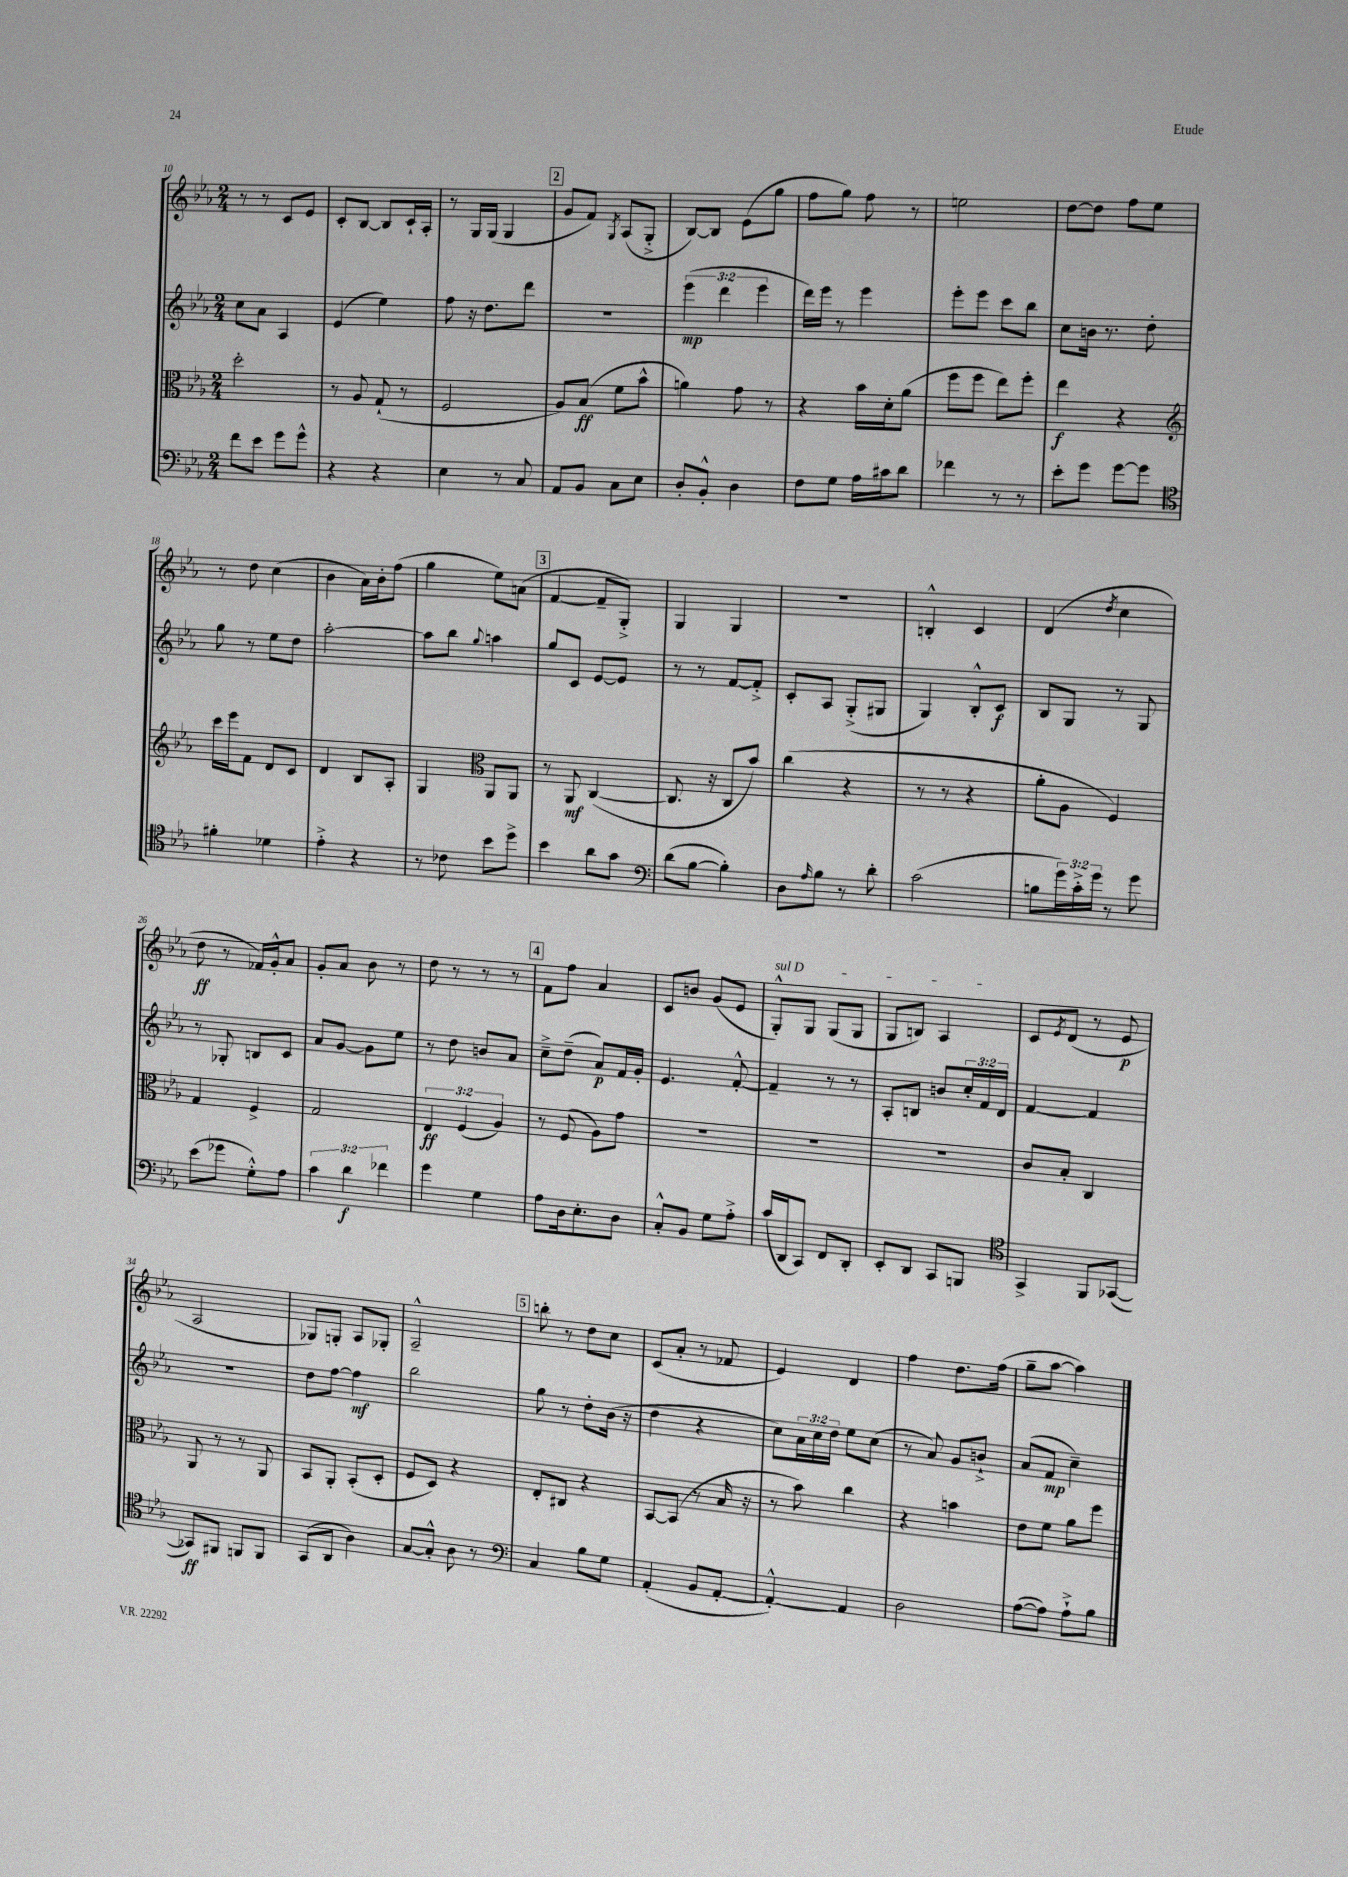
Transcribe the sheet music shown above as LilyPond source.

<<
\new StaffGroup <<
\new Staff = "s0" {
    \clef treble \key ees \major \numericTimeSignature \time 2/4
    r8 r8 c'8 ees'8 |
    c'8-. bes8~ bes8 c'16-! aes16-. |
    r8 g16 g16( g4 |
    \mark \markup { \box "2" } g'8 f'8) \acciaccatura { g8 } aes8( g8-.-> |
    bes8~) bes8 ees'8( g''8 |
    f''8 g''8) f''8 r8 |
    e''2 |
    d''8~ d''8 f''8 ees''8 |
    r8 d''8 c''4( |
    bes'4 aes'16) bes'16-. f''8( |
    g''4 ees''8) a'8( |
    \mark \markup { \box "3" } f'4~ f'8-- g8-.->) |
    g4 g4 |
    R2 |
    b4-.-^ c'4 |
    d'4( \acciaccatura { d''8 } c''4 |
    d''8\ff r8 fes'16) g'16-.-^ aes'8 |
    g'8-. aes'8 bes'8 r8 |
    d''8 r8 r8 r8 |
    \mark \markup { \box "4" } f'8 f''8 aes'4 |
    c'8 b'8 g'8( ees'8 |
    \once \override TextSpanner.bound-details.left.text = \markup { \italic "sul D" } g8-.-^\startTextSpan) g8 g8( g8 |
    g8 b8) aes4\stopTextSpan |
    c'8 \acciaccatura { ees'8 } d'8( r8 ees'8\p |
    aes2 |
    ges8) g8-. aes8 ges8-. |
    aes2---^ |
    \mark \markup { \box "5" } b''8-. r8 d''8 c''8 |
    c'8( aes'8-. r8 fes'8 |
    ees'4) d'4 |
    f''4 d''8. f''16( |
    g''8-- aes''8~ aes''4) \bar "|." |
}
\new Staff = "s1" {
    \clef treble \key ees \major \numericTimeSignature \time 2/4 \override Staff.TupletNumber.text = #tuplet-number::calc-fraction-text
    c''8 aes'8 aes4 |
    ees'4( ees''4) |
    f''8 r16 d''8. d'''8 |
    \mark \markup { \box "2" } r2 |
    \tuplet 3/2 { ees'''4\mp( d'''4 ees'''4 } |
    d'''16) ees'''16 r8 ees'''4 |
    ees'''8-. ees'''8 c'''8 bes''8 |
    c''8 b'16 r8. d''8-. |
    g''8 r8 ees''8 d''8 |
    aes''2~-. |
    aes''8 bes''8 \appoggiatura { g''8 } a''4 |
    \mark \markup { \box "3" } g''8 c'8 ees'8~ ees'8 |
    r8 r8 f'8~ f'8-.-> |
    c'8-. aes8 g8-.->( gis8 |
    g4) bes8-.-^ c'8\f |
    bes8 g8 r8 g8 |
    r8 ges8-. b8 c'8 |
    aes'8 g'8~ g'8 ees''8 |
    r8 d''8 b'8 aes'8 |
    \mark \markup { \box "4" } c''8---> d''8--( aes'8\p) f'16 g'16-. |
    ees'4. f'8~-.-^ |
    f'4-- r8 r8 |
    aes8-. b8 b'8 \tuplet 3/2 { c''16-. f'16 d'16 } |
    f'4~ f'4 |
    r2 |
    d''8 f''8~ f''4\mf |
    bes''2 |
    \mark \markup { \box "5" } g''8 r8 d''8-. bes'16( r16 |
    d''4 r4 |
    c''8) \tuplet 3/2 { aes'16 c''16 d''16 } ees''8 c''8( |
    r8 aes'8) g'8 b'8-!-> |
    aes'8( f'8\mp c''4--) \bar "|." |
}
\new Staff = "s2" {
    \clef alto \key ees \major \numericTimeSignature \time 2/4 \override Staff.TupletNumber.text = #tuplet-number::calc-fraction-text
    d''2-. |
    r8 aes8 g8-!( r8 |
    f2 |
    \mark \markup { \box "2" } aes8) bes8\ff( f'8 bes'8-^ |
    a'4) g'8 r8 |
    r4 bes'16 d'16-. aes'8( |
    f''8 f''8 ees''8) f''8-. |
    ees''4\f r4 |
    \clef treble c'''16 ees'''16 f'8 d'8 c'8 |
    d'4 bes8 aes8-. |
    g4 \clef alto aes,8 aes,8 |
    \mark \markup { \box "3" } r8 aes,8\mf c4~( |
    c8. r16 c8 bes'8) |
    c''4( r4 |
    r8 r8 r4 |
    aes'8-. aes8 f4) |
    g4 f4-> |
    g2 |
    \tuplet 3/2 { ees4\ff f4( aes4) } |
    \mark \markup { \box "4" } r8 f8( aes8) g'8 |
    R2 |
    R2 |
    R2 |
    c'8 bes8-. c4 |
    aes,8 r8 r8 aes,8 |
    bes,8 aes,8-. bes,8-.( d8-. |
    f8 d8) r4 |
    \mark \markup { \box "5" } ees8-. cis8 r4 |
    bes,8~ bes,8( r8 bes16 r16 |
    r8 bes'8) c''4 |
    r4 b'4 |
    ees'8 f'8 aes'8 f''8 \bar "|." |
}
\new Staff = "s3" {
    \clef bass \key ees \major \numericTimeSignature \time 2/4 \override Staff.TupletNumber.text = #tuplet-number::calc-fraction-text
    f'8 ees'8 g'8 g'8-^ |
    r4 r4 |
    ees4 r8 c8 |
    \mark \markup { \box "2" } aes,8 bes,8 c8 ees8 |
    d8-. bes,8-.-^ d4 |
    f8 g8 aes16 cis'16 d'8 |
    fes'4 r8 r8 |
    ees'8-. g'8 g'8~ g'8 |
    \clef tenor fis'4-. des'4 |
    ees'4-.-> r4 |
    r8 ces'8 bes'8 d''8-> |
    \mark \markup { \box "3" } bes'4 aes'8 g'8 |
    \clef bass d'8( bes8~ bes4-.) |
    d8 \grace { aes16 } bes8 r8 d'8-. |
    c'2( |
    b8 \tuplet 3/2 { g'16) c'16-.-> g'16 } r8 g'8 |
    ees'8( ges'8 g8-.-^) aes8 |
    \tuplet 3/2 { c'4 d'4\f fes'4 } |
    g'4 g4 |
    \mark \markup { \box "4" } aes8 d16 ees8.-. d8 |
    c8-.-^ bes,8 g8 aes8-.-> |
    c'16( d,16 c,8) f,8 d,8-. |
    ees,8-. d,8 c,8 b,,8 |
    \clef tenor g,4-> f,8 ges,8~( |
    ges,8\ff) fis,8 f,8 f,8 |
    g,8( aes,8 aes4) |
    g8~ g8-.-^ aes8 r8 |
    \mark \markup { \box "5" } \clef bass c4 bes8 g8 |
    aes,4-.( bes,8 aes,8~-. |
    aes,4~-.-^) aes,4 |
    d2 |
    aes8~( aes8) aes8-!-> bes8 \bar "|." |
}
>>
>>
\layout { \context { \Score currentBarNumber = #10 } }
